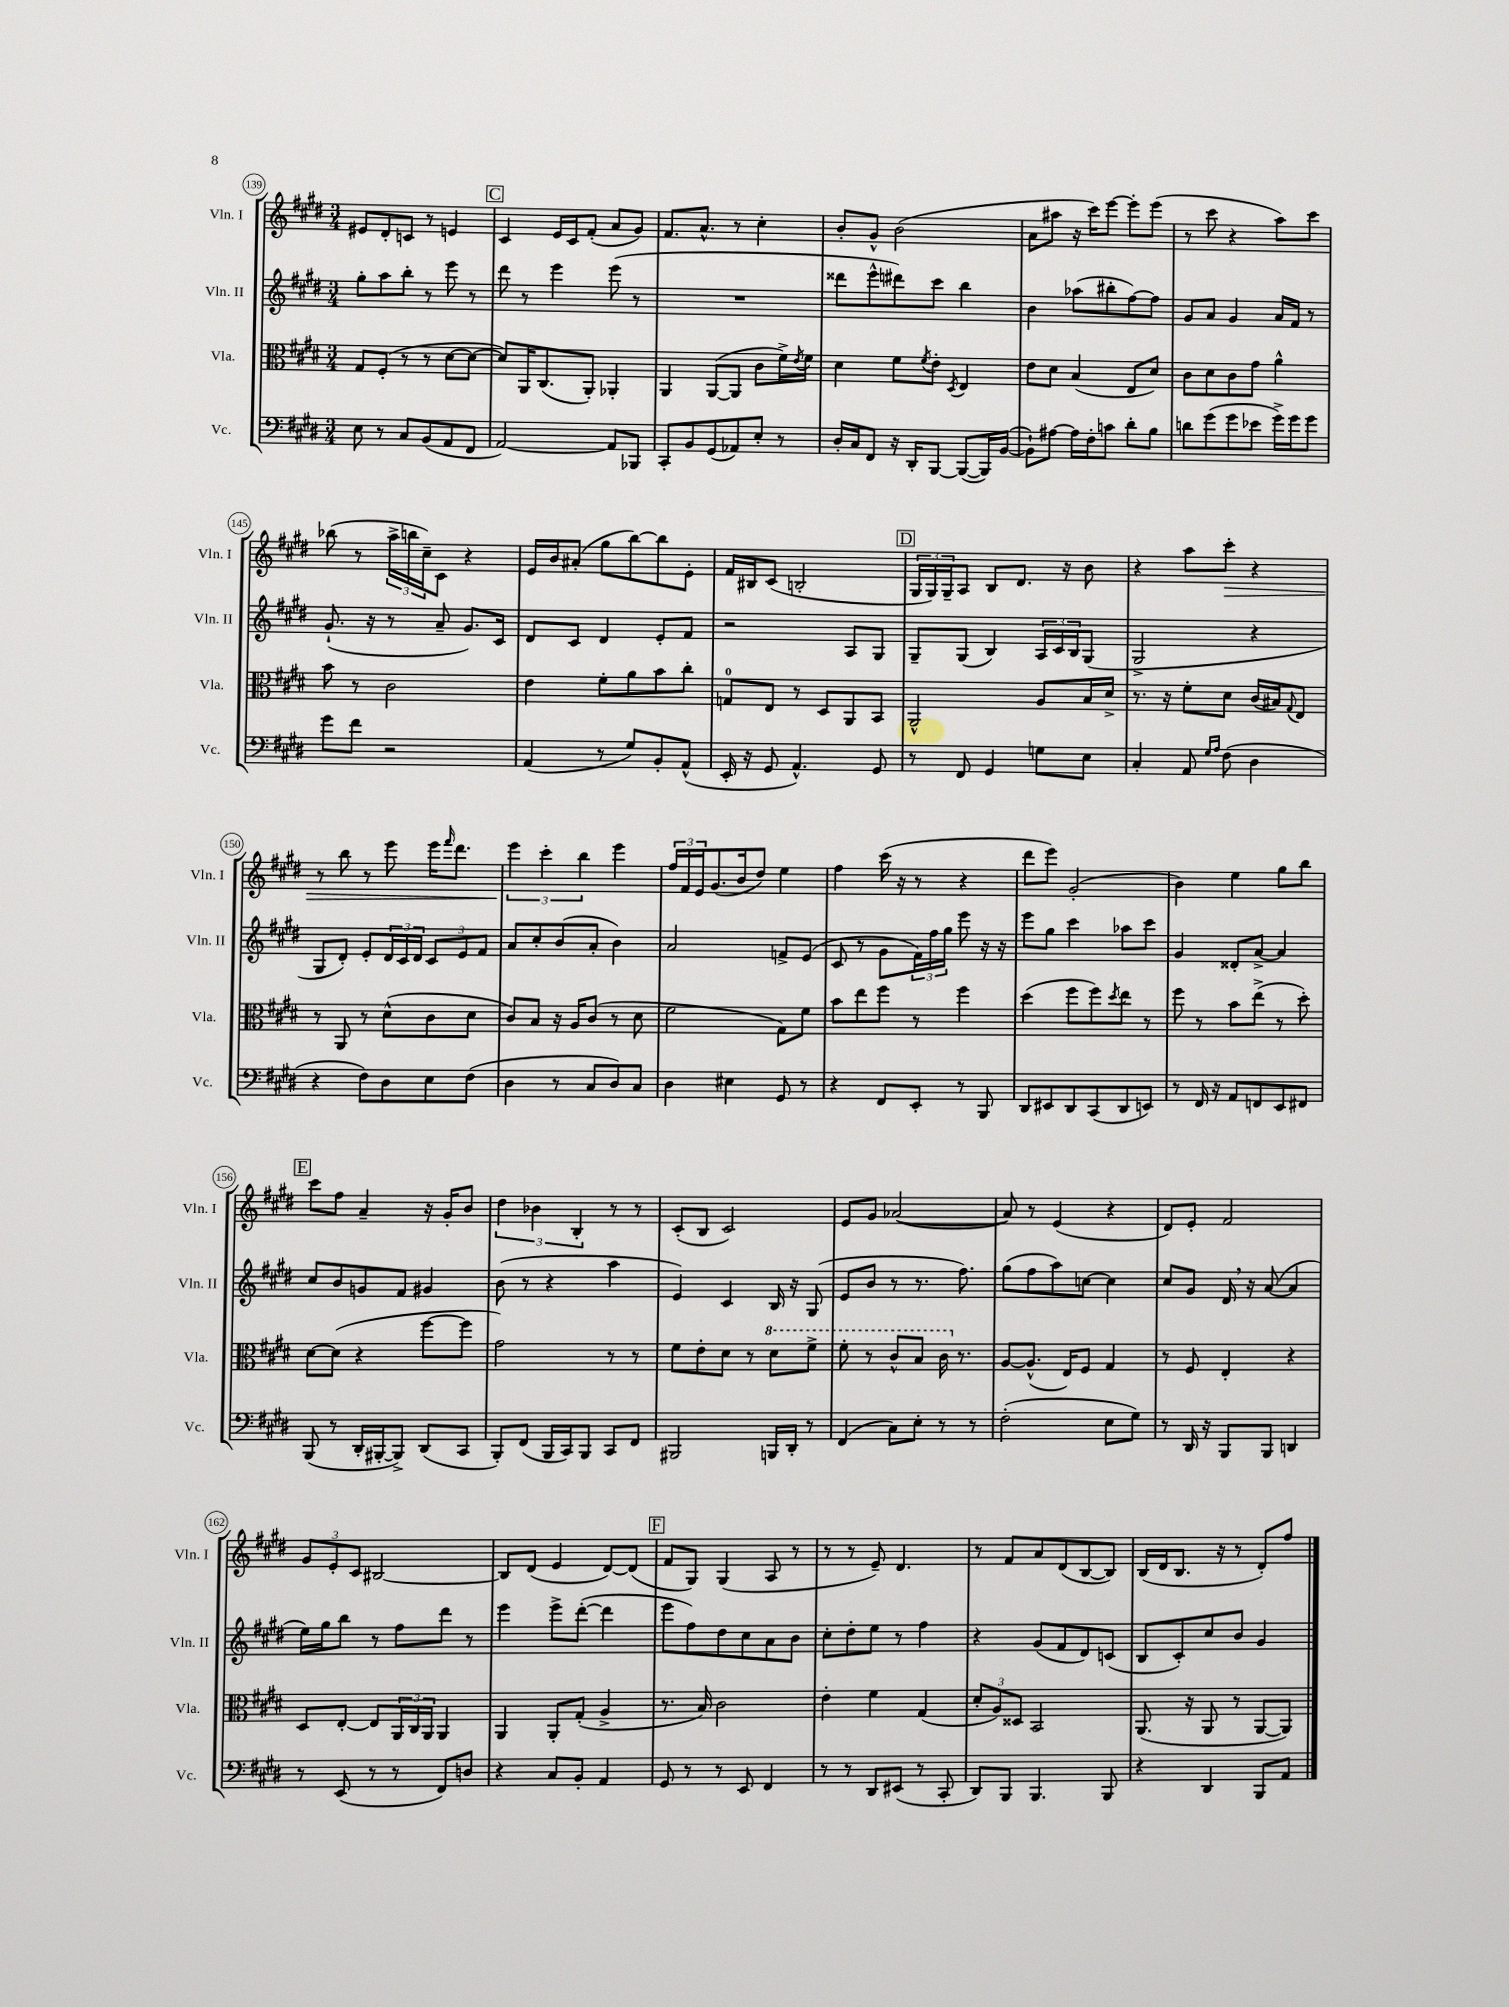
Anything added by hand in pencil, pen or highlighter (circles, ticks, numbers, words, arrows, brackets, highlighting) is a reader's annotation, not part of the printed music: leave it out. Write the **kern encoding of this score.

**kern	**kern	**kern	**kern	**dynam
*part4	*part3	*part2	*part1	*part1
*staff4	*staff3	*staff2	*staff1	*staff1
*I"Vc.	*I"Vla.	*I"Vln. II	*I"Vln. I	*
*I'Vc.	*I'Vla.	*I'Vln. II	*I'Vln. I	*
*clefF4	*clefC3	*clefG2	*clefG2	*
*k[f#c#g#d#]	*k[f#c#g#d#]	*k[f#c#g#d#]	*k[f#c#g#d#]	*
*M3/4	*M3/4	*M3/4	*M3/4	*
=139	=139	=139	=139	=139
8E\	8G#/L	8gg#'\L	8e#X/L	.
8r	(8F#'/J	8aa\	8d#'/	.
8C#/L	8r	8bb'\J	8cn/J	.
(8BB/	8r	8r	8r	.
8AA/	[8d#\L	8eee\	4en/	.
8FF#/J	8d#\J_	8r	.	.
!!LO:REH:place=s1:t=C
=140	=140	=140	=140	=140
[2AA/)	8d#/L])	8ddd#\	4c#/	.
.	16AA/K	8r	.	.
.	(8.C#/	.	.	.
.	.	4eee\	16e/LL	.
.	.	.	16c#/J	.
.	8AA'/J)	.	(8f#'/J	.
8AA/L]	4AA-X'/	(8eee\	8a/L	.
8BBB-X/J	.	8r	8g#/J)	.
=141	=141	=141	=141	=141
8CC#'/L	4AA/	2.r	8.f#/L	.
8BB/	.	.	.	.
.	.	.	8.a^^/J	.
(8GG#/	([8AA/L	.	.	.
8AA-X/)	8AA/J]	.	8r	.
8E'/J	8c#\L	.	4cc#'\	.
8r	16f#^\L)	.	.	.
.	8qe/	.	.	.
.	16f#\JJ	.	.	.
=142	=142	=142	=142	=142
16D#'/LL	4d#\	8ddd##X\L	8b'/L	.
16C#/J	.	.	.	.
8FF#/J	.	8eee^^\	8g#^^/J	.
16r	8f#\L	8ddd#X\)	(2b\	.
16DD#'/KL	.	.	.	.
.	8qf#/	.	.	.
[8BBB/J	8e'\J	8ccc#\J	.	.
.	8qD#/	.	.	.
(8BBB/L_	4E/	4bb\	.	.
16BBB/L])	.	.	.	.
([16BB/JJ	.	.	.	.
=143	=143	=143	=143	=143
8BB`\L])	8e\L	4b\	8a\L	.
[8A#X\J	8d#\J	.	8aa#X\J	.
16A#\LL]	(4B/	(8aa-X\L	16r	.
16F#'\J	.	.	16ccc#\KL)	.
8cn\J	.	8bb#X'\	[8eee\J	.
8d#'\L	8E/L	[8ff#\)	8eee'\L]	.
8B\J	8d#/J)	8ff#\J]	(8eee\J	.
=144	=144	=144	=144	=144
8dn\L	8c#\L	8g#/L	8r	.
(8g#\	8d#\	8a/J	8ccc#\	.
8g#\	8c#\	4g#/	4r	.
8e-X\J	8g#\J	.	.	.
16g#^\LL)	4a^^\	16a/LL	8aa\L)	.
16g#\J	.	16f#/JJ	.	.
8g#\J	.	8r	8ccc#\J	.
!!LO:LB:g=z
=145	=145	=145	=145	=145
8g#\L	8b\	(8.g#`/	(8bb-X\	.
8f#\J	8r	.	8r	.
.	.	16r	.	.
2r	2c#\	8r	24aa^\LL	.
.	.	.	24bbn\	.
.	.	.	24cc#~\J)	.
.	.	8a~/	8c#\J	.
.	.	8.g#/L)	4r	.
.	.	16c#/Jk	.	.
=146	=146	=146	=146	=146
(4AA/	4e\	8d#/L	16e/LL	.
.	.	.	16b/J	.
.	.	8c#/J	(8a#X'/J	.
8r	8f#'\L	4d#/	8gg#\L	.
8G#/L)	8a\	.	[8bb\)	.
8BB'/	8b\	8e'/L	8bb\]	.
(8AA^^/J	8cc#'\J	8f#/J	8e'\J	.
=147	=147	=147	=147	=147
16EE'/	8Gn/L	2r	16f#/LL	.
16r	.	.	16B#X/J	.
8GG#/	8E/J	.	(8c#/J	.
4.AA^^/)	8r	.	2Bn'/	.
.	8D#/L	.	.	.
.	8AA/	8A/L	.	.
8GG#/	8BB/J	8G#/J	.	.
!!LO:REH:place=s1:t=D
=148	=148	=148	=148	=148
8r	2AA^^/	8G#~/L	24G#/LL	.
.	.	.	24G#/)	.
.	.	.	24G#~/J	.
8FF#/	.	(8G#/J	8A/J	.
4GG#/	.	4B/)	8B/L	.
.	.	.	8.d#/J	.
8Gn\L	8A/L	24A/LL	.	.
.	.	24c#/	.	.
.	.	.	16r	.
.	.	24B/J	.	.
8E\J	16B/L	(8G#/J	8b\	.
.	16d#^/JJ	.	.	.
=149	=149	=149	=149	=149
4C#'/	8.r	2G#^/	4r	.
.	16r	.	.	.
8AA/	8f#'\L	.	8aa\L	.
16qqG#/LL	.	.	.	.
16qqA/JJ	.	.	.	.
!	!	!	!	!LO:HP:b
(8F#\	8d#\J	.	8ccc#'\J	>
4D#\	(16c#/LL	4r	4r	.
.	16B#X/J)	.	.	.
.	8qqG#/	.	.	.
.	8E/J	.	.	.
!!LO:LB:g=z
=150	=150	=150	=150	=150
4r	8r	8G#/L	8r	.
.	8AA/	8d#'/J)	8bb\	.
8F#\L)	8r	8e'/L	8r	.
8D#\	(8d#^^\L	24d#/L	8eee\	.
.	.	24c#/	.	.
.	.	24d#/JJ	.	.
8E\	8c#\	12c#/L	16eee\KL	.
.	.	.	16qqfff#/	.
.	.	.	8.ddd#\J	.
.	.	12e/	.	.
(8F#\J	8d#\J	.	.	.
.	.	12f#/J	.	.
=151	=151	=151	=151	=151
4D#\	8c#/L)	8a/L	6eee\	.
.	8B/J	8cc#'/	.	.
.	.	.	6ccc#'\	]
8r	16r	(8b/	.	.
.	16A/KL	.	.	.
.	.	.	6bb\	.
8C#/L	(8c#/J	8a'/J	.	.
8D#/)	8r	4b\)	4eee\	.
8C#/J	8d#\	.	.	.
=152	=152	=152	=152	=152
4D#\	2f#\	2a/	24ff#/LL	.
.	.	.	24f#/	.
.	.	.	24e/J	.
.	.	.	(8.g#/	.
4E#X\	.	.	.	.
.	.	.	16b/k	.
.	.	.	8dd#/J)	.
8GG#/	8G#\L)	8fn^/L	4ee\	.
8r	8f#\J	(8e/J	.	.
=153	=153	=153	=153	=153
4r	8b\L	8c#/	4ff#\	.
.	8ee\	8r	.	.
8FF#/L	8ff#\J	8g#\L	(16ccc#\	.
.	.	.	16r	.
8EE'/J	8r	24f#\L)	8r	.
.	.	24ff#\	.	.
.	.	24gg#\JJ	.	.
8r	4ff#\	8eee\	4r	.
8BBB/	.	16r	.	.
.	.	16r	.	.
=154	=154	=154	=154	=154
8DD#/L	(4dd#\	8eee\L	8ddd#\L	.
8EE#X/	.	8gg#\J	8eee\J)	.
8DD#/	8ff#\L	4ccc#\	(2g#'/	.
(8CC#/	8ff#\)	.	.	.
.	8qdd#/	.	.	.
8DD#/	8ee\J	8aa-X\L	.	.
8EEn/J)	8r	8ccc#\J	.	.
=155	=155	=155	=155	=155
8r	8ff#\	4g#/	4b\)	.
16FF#/	8r	.	.	.
16r	.	.	.	.
8AA/L	8b\L	8d##X'/L	4ee\	.
8FFn/	(8ee^\J	[8a^/J	.	.
8EE/	8r	4a/]	8gg#\L	.
8FF#X/J	8dd#'\)	.	8bb\J	.
!!LO:LB:g=z
!!LO:REH:place=s1:t=E
=156	=156	=156	=156	=156
(8BBB/	[8d#\L	8cc#/L	8ccc#\L	.
8r	(8d#\J]	8b/	8ff#\J	.
16DD#'/LL	4r	8gn/	4a~/	.
[16BBB#X'/J	.	.	.	.
8BBB#^/J])	.	8f#/J	.	.
(8DD#/L	[8ff#\L	4g#X/	16r	.
.	.	.	16g#'/KL	.
8CC#/J	8ff#\J]	.	8b/J	.
=157	=157	=157	=157	=157
8BBB'/L)	2g#\)	(8b\	6dd#\	.
(8FF#/J	.	8r	.	.
.	.	.	6b-X\	.
16BBB/LL	.	4r	.	.
16CC#/J)	.	.	.	.
.	.	.	6B'/	.
8BBB/J	.	.	.	.
8CC#/L	8r	4aa\	8r	.
8FF#/J	8r	.	8r	.
=158	=158	=158	=158	=158
2BBB#X/	8f#\L	4e/)	(8c#'/L	.
.	8e'\	.	8B/J	.
.	8d#\J	4c#/	2c#/)	.
.	8r	.	.	.
*	*8va	*	*	*
16BBBn/LL	8dd#\L	16B/	.	.
16DD#'/JJ	.	16r	.	.
8r	8ff#^\J	(8G#/	.	.
=159	=159	=159	=159	=159
(4FF#/	8ff#'\	8e/L	8e/L	.
.	8r	8b/J	8g#/J	.
8C#\L)	8cc#^^/L	8r	([2a-X/	.
8E'\J	8b/J	8.r	.	.
8r	16cc#\	.	.	.
*	*X8va	*	*	*
.	8.r	8.ff#\)	.	.
8r	.	.	.	.
=160	=160	=160	=160	=160
(2F#'\	[8A/L	(8gg#\L	8a-/])	.
.	(8.A^^/J]	8ff#\	8r	.
.	.	8aa\)	(4e/	.
.	16E/KL)	.	.	.
.	8F#/J	[8ccn\J	.	.
8E\L	4G#/	4cc\]	4r	.
8G#\J)	.	.	.	.
=161	=161	=161	=161	=161
8r	8r	8cc#/L	8d#/L)	.
16DD#/	8F#/	8g#/J	8e'/J	.
16r	.	.	.	.
8BBB/L	4E'/	16d#,/	2f#/	.
.	.	16r	.	.
8BBB/J	.	([8a/	.	.
4DDn/	4r	4a/]	.	.
!!LO:LB:g=z
=162	=162	=162	=162	=162
8r	8D#/L	16ee\LL)	12g#/L	.
.	.	16gg#\J	.	.
.	.	.	12e'/	.
(8EE/	[8E'/J	8bb\J	.	.
.	.	.	12c#/J	.
8r	8E/L]	8r	[2B#X/	.
8r	24AA/L	8ff#\L	.	.
.	24C#/	.	.	.
.	24AA/JJ	.	.	.
8FF#/L)	4AA/	8ddd#\J	.	.
8Dn/J	.	8r	.	.
=163	=163	=163	=163	=163
4r	4AA/	4eee\	8B#/L]	.
.	.	.	(8d#/J	.
8C#/L	8AA'/L	8eee^\L	4e/	.
8BB'/J	(8G#'/J	([8ddd#'\J	.	.
4AA/	4A^/	4ddd#\]	[8d#/L)	.
.	.	.	(8d#/J]	.
!!LO:REH:place=s1:t=F
=164	=164	=164	=164	=164
8GG#/	8.r	8eee\L	8f#/L	.
8r	.	8ff#\)	8G#/J)	.
.	16B/)	.	.	.
8r	2c#\	8dd#\	(4G#/	.
8EE/	.	8cc#\	.	.
4FF#/	.	8a\	8A/	.
.	.	8b\J	8r	.
=165	=165	=165	=165	=165
8r	4e'\	8cc#'\L	8r	.
8r	.	8dd#'\	8r	.
8DD#/L	4f#\	8ee\J	8e~/)	.
(8EE#X/J	.	8r	4.d#/	.
8r	(4G#/	4ff#\	.	.
8CC#'/	.	.	.	.
=166	=166	=166	=166	=166
8DD#/L)	12d#'/L	4r	8r	.
.	12A/)	.	.	.
8BBB/J	.	.	8f#/L	.
.	12D##X/J	.	.	.
4.BBB/	2BB/	(8g#/L	8a/	.
.	.	8f#/	(8d#/	.
.	.	8d#/)	[8B/	.
8BBB/	.	(8cn/J	8B/J])	.
=167	=167	=167	=167	=167
4r	(8.AA/	8B/L	(16B/LL	.
.	.	.	16d#/J	.
.	.	8c#'/)	8.B/J	.
.	16r	.	.	.
4DD#/	8AA/	8cc#/	.	.
.	.	.	16r	.
.	8r	8b/J	8r	.
8BBB/L	[8AA/L	4g#/	8d#'/L)	.
8AA/J	8AA/J])	.	8ff#/J	.
==	==	==	==	==
*-	*-	*-	*-	*-
